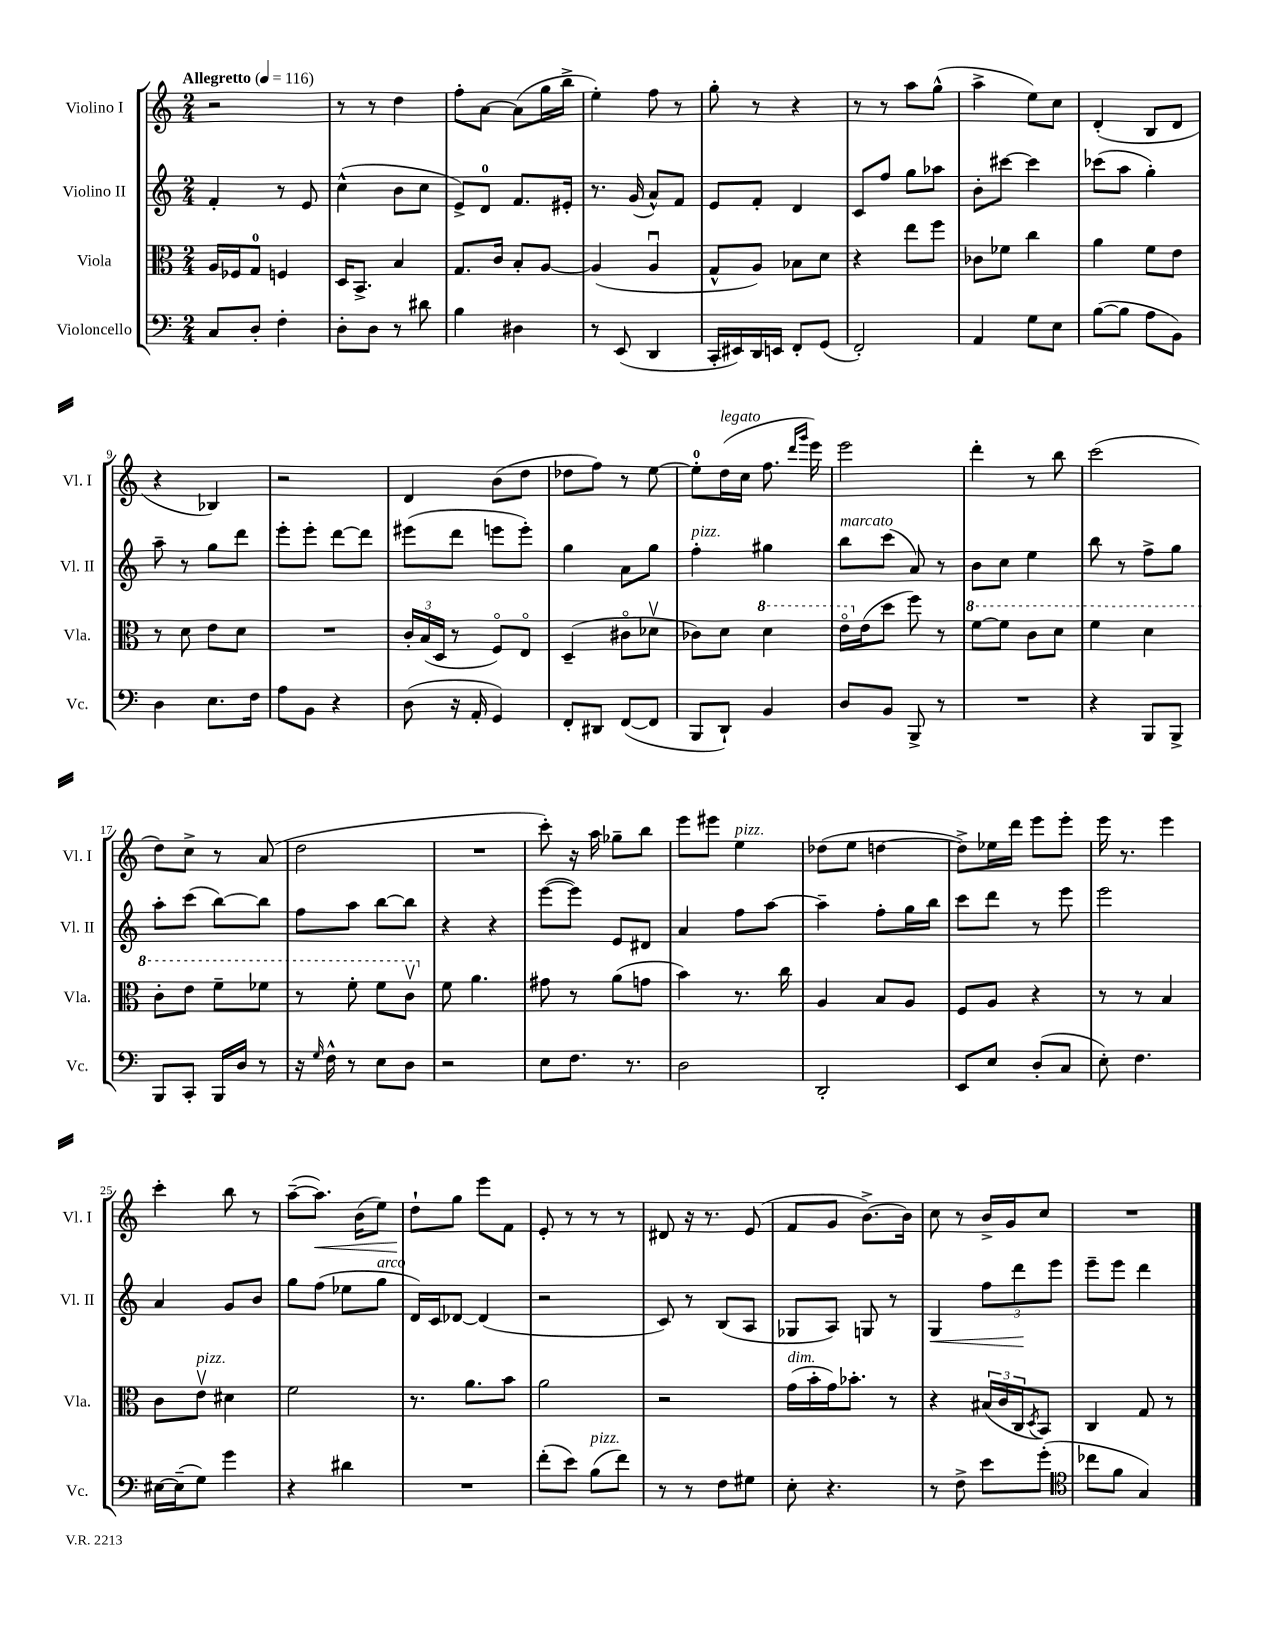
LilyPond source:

<<
\new StaffGroup <<
\new Staff = "s0" \with { instrumentName = "Violino I" shortInstrumentName = "Vl. I" } {
    \clef treble \key c \major \numericTimeSignature \time 2/4 \tempo "Allegretto" 4 = 116
    r2 |
    r8 r8 d''4 |
    f''8-. a'8~ a'8( g''16 b''16-> |
    e''4-.) f''8 r8 |
    g''8-. r8 r4 |
    r8 r8 a''8 g''8-^( |
    a''4-> e''8) c''8 |
    d'4-.( b8 d'8 |
    r4 bes4) |
    r2 |
    d'4 b'8( d''8 |
    des''8 f''8) r8 e''8~ |
    e''8-0-. d''16^\markup { \italic "legato" }( c''16 f''8. \grace { d'''16 g'''16 } e'''16) |
    e'''2 |
    d'''4-. r8 b''8 |
    c'''2( |
    d''8) c''8-> r8 a'8( |
    d''2 |
    R2 |
    c'''8-.) r16 a''16 ges''8-- b''8 |
    e'''8 eis'''8 e''4^\markup { \italic "pizz." } |
    des''8( e''8 d''4~ |
    d''8->) ees''16 d'''16 e'''8 e'''8-. |
    e'''16 r8. e'''4 |
    c'''4-. b''8 r8 |
    a''8~--( a''8.\<) b'16( e''8) |
    d''8-!\! g''8 e'''8 f'8 |
    e'8-. r8 r8 r8 |
    dis'8 r16 r8. e'8( |
    f'8 g'8 b'8.~->) b'16 |
    c''8 r8 b'16-> g'16 c''8 |
    R2 \bar "|." |
}
\new Staff = "s1" \with { instrumentName = "Violino II" shortInstrumentName = "Vl. II" } {
    \clef treble \key c \major \numericTimeSignature \time 2/4
    f'4-. r8 e'8 |
    c''4-^( b'8 c''8 |
    e'8->) d'8-0 f'8. eis'16-. |
    r8. g'16( a'8-^) f'8 |
    e'8 f'8-. d'4 |
    c'8 f''8 g''8 aes''8 |
    b'8-. cis'''8~ cis'''4 |
    ces'''8( a''8 g''4-.) |
    a''8-- r8 g''8 d'''8 |
    e'''8-. e'''8-. d'''8~ d'''8 |
    eis'''8( d'''8 e'''8 e'''8-.) |
    g''4 a'8 g''8 |
    f''4-.^\markup { \italic "pizz." } gis''4 |
    b''8^\markup { \italic "marcato" } c'''8( a'8) r8 |
    b'8 c''8 e''4 |
    b''8 r8 f''8-> g''8 |
    a''8-. c'''8( b''8~) b''8 |
    f''8 a''8 b''8~ b''8 |
    r4 r4 |
    e'''8~( e'''8) e'8 dis'8 |
    a'4 f''8 a''8~ |
    a''4-- f''8-. g''16 b''16 |
    c'''8 d'''8 r8 e'''8 |
    e'''2 |
    a'4 g'8 b'8 |
    g''8 f''8( ees''8 g''8^\markup { \italic "arco" } |
    d'16) c'16 des'8~ des'4( |
    r2 |
    c'8) r8 b8( a8 |
    ges8 a8) g8 r8 |
    g4\< \tuplet 3/2 { f''8 d'''8\! e'''8 } |
    e'''8-- e'''8 d'''4 \bar "|." |
}
\new Staff = "s2" \with { instrumentName = "Viola" shortInstrumentName = "Vla." } {
    \clef alto \key c \major \numericTimeSignature \time 2/4
    a16 fes16 g8-0 f4 |
    d16 b,8.-> b4 |
    g8. c'16 b8-. a8~ |
    a4( a4\downbow |
    g8-^ a8) bes8 d'8 |
    r4 e''8 f''8 |
    ces'8 fes'8 c''4 |
    a'4 f'8 e'8 |
    r8 d'8 e'8 d'8 |
    R2 |
    \tuplet 3/2 { c'16-. b16( d16 } r8 f8\flageolet) e8\flageolet |
    d4--( cis'8\flageolet des'8\upbow |
    ces'8) d'8 \ottava #1 d''4 |
    e''16\flageolet \ottava #0 e'16( d''8 f''8) r8 |
    \ottava #1 f''8~ f''8 c''8 d''8 |
    f''4 d''4 |
    c''8-. e''8 f''8-- fes''8 |
    r8 f''8-. f''8 c''8\upbow \ottava #0 |
    f'8 a'4. |
    gis'8 r8 a'8( g'8 |
    b'4) r8. c''16 |
    a4 b8 a8 |
    f8 a8 r4 |
    r8 r8 b4 |
    c'8 e'8\upbow^\markup { \italic "pizz." } dis'4 |
    f'2 |
    r8. a'8. b'8 |
    a'2 |
    r2 |
    g'16^\markup { \italic "dim." }( b'16-. g'16) bes'8.-. r8 |
    r4 \tuplet 3/2 { bis16( c'16 c16 } \acciaccatura { d8 } b,8) |
    c4 g8 r8 \bar "|." |
}
\new Staff = "s3" \with { instrumentName = "Violoncello" shortInstrumentName = "Vc." } {
    \clef bass \key c \major \numericTimeSignature \time 2/4
    c8 d8-. f4-. |
    d8-. d8 r8 dis'8 |
    b4 dis4 |
    r8 e,8( d,4 |
    c,16-. eis,16) d,16 e,16 f,8-. g,8( |
    f,2-.) |
    a,4 g8 e8 |
    b8~( b8 a8 b,8) |
    d4 e8. f16 |
    a8 b,8 r4 |
    d8( r16 a,16-. g,4) |
    f,8-. dis,8 f,8~( f,8 |
    b,,8 d,8-!) b,4 |
    d8 b,8 b,,8-> r8 |
    R2 |
    r4 b,,8 b,,8-> |
    b,,8 c,8-. b,,16 d16 r8 |
    r16 \grace { g16 } f16-^ r8 e8 d8 |
    r2 |
    e8 f8. r8. |
    d2 |
    d,2-. |
    e,8 e8 d8-.( c8 |
    e8-.) f4. |
    eis16~ eis16--( g8) g'4 |
    r4 dis'4 |
    R2 |
    f'8-.( e'8) b8^\markup { \italic "pizz." }( f'8) |
    r8 r8 f8 gis8 |
    e8-. r4. |
    r8 f8-> e'8 g'8-.( |
    \clef tenor ces''8 f'8 g4) \bar "|." |
}
>>
>>
